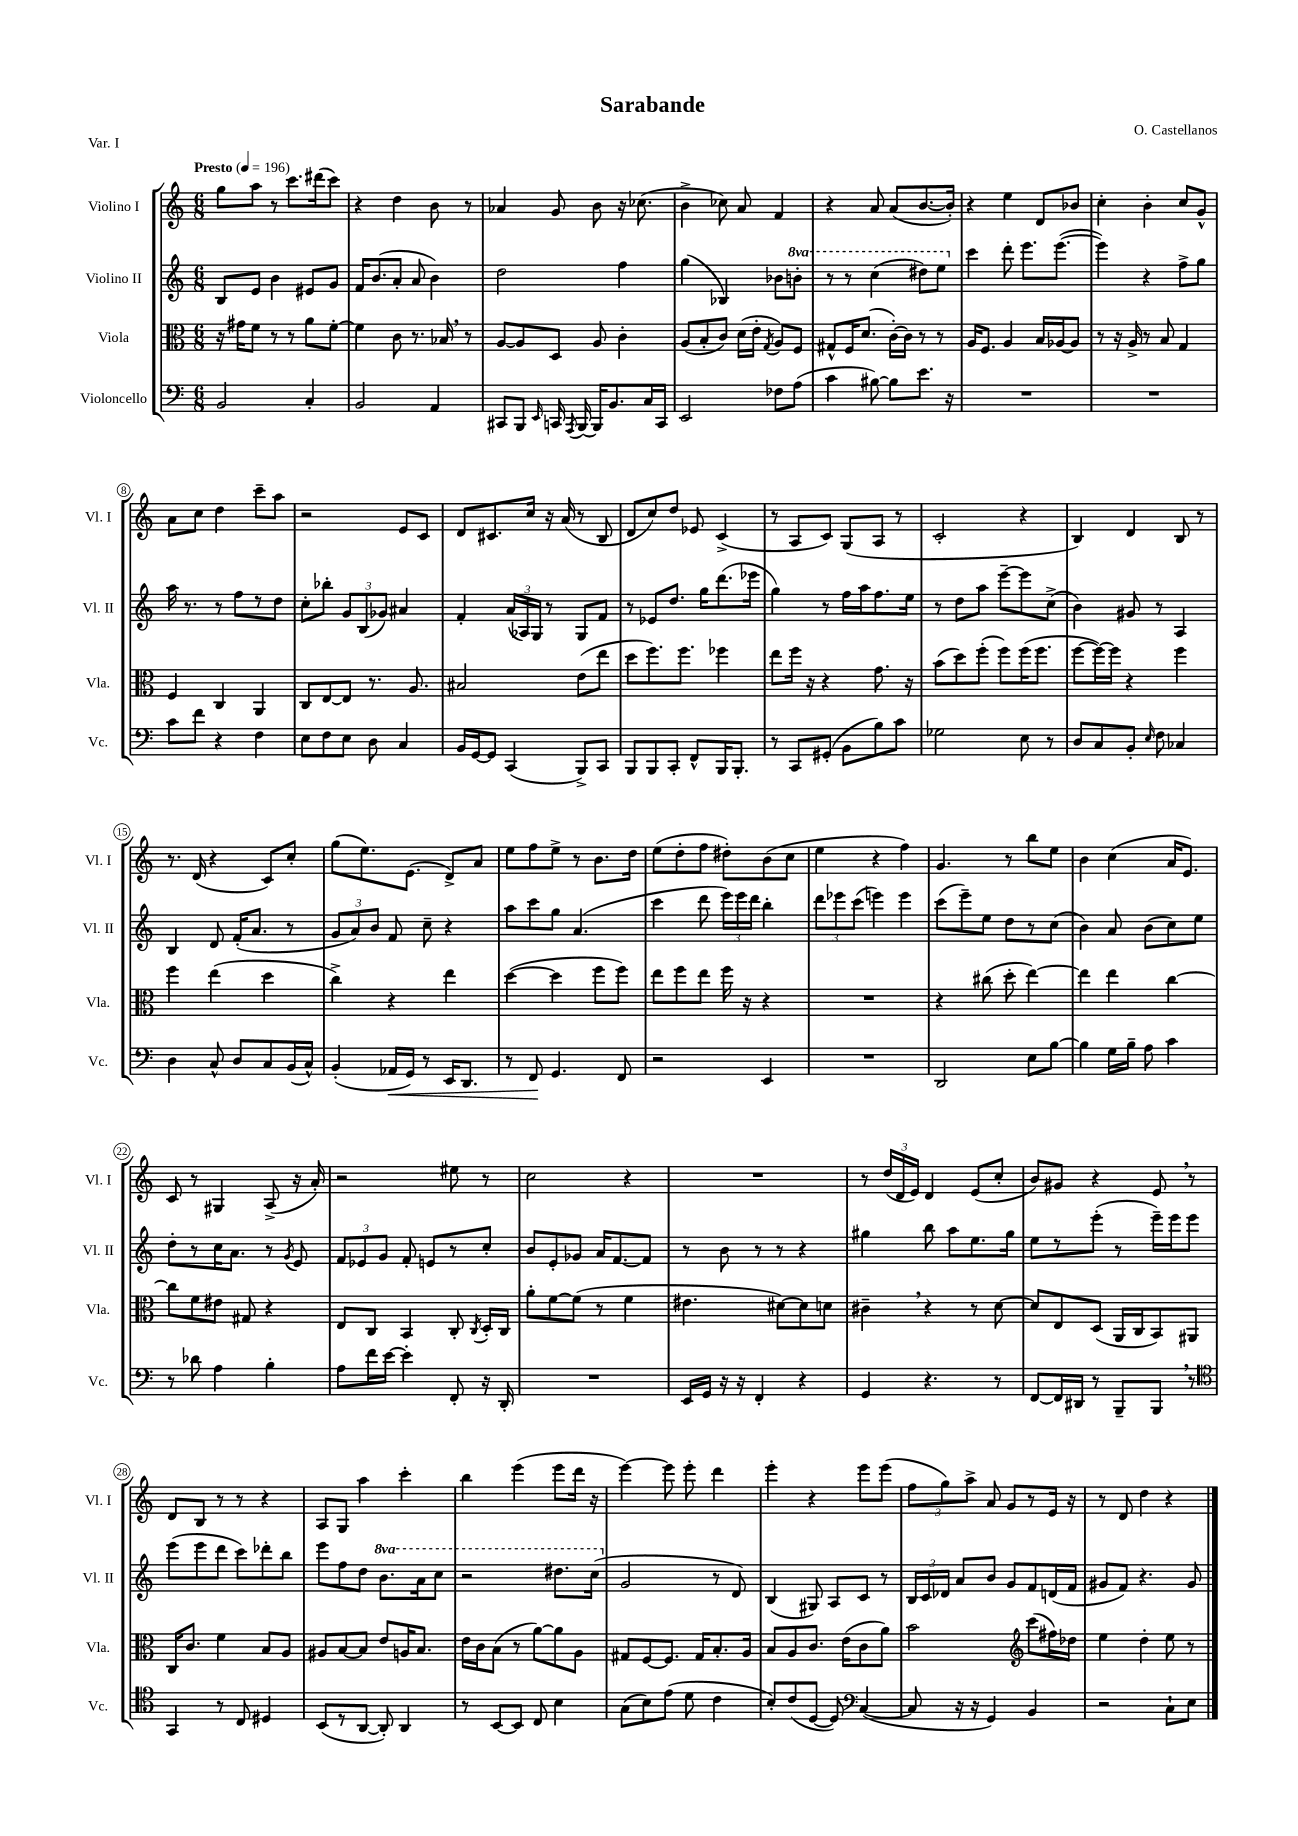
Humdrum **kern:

**kern	**dynam	**kern	**kern	**kern
*part4	*part4	*part3	*part2	*part1
*staff4	*staff4	*staff3	*staff2	*staff1
*I"Violoncello	*	*I"Viola	*I"Violino II	*I"Violino I
*I'Vc.	*	*I'Vla.	*I'Vl. II	*I'Vl. I
*clefF4	*	*clefC3	*clefG2	*clefG2
*k[]	*	*k[]	*k[]	*k[]
*M6/8	*	*M6/8	*M6/8	*M6/8
*MM196	*	*MM196	*MM196	*MM196
=1	=1	=1	=1	=1
!	!	!	!	!LO:TX:a:B:t=Presto
2BB/	.	16r	8B/L	8gg\L
.	.	16g#X\KL	.	.
.	.	8f\J	8e/J	8aa\J
.	.	8r	4b\	8r
.	.	8r	.	8.ccc\L
4C'/	.	8a\L	8e#X/L	.
.	.	.	.	(16ddd#X\k
.	.	[8f'\J	8g/J	8ccc\J)
=2	=2	=2	=2	=2
2BB/	.	4f\]	16f/KL	4r
.	.	.	(8.b/	.
.	.	8c\	8a'/J	4dd\
.	.	8.r	8a/	.
4AA/	.	.	4b\)	8b\
.	.	16B-X,/	.	.
.	.	8r	.	8r
=3	=3	=3	=3	=3
8CC#X/L	.	[8A/L	2dd\	4a-X/
8BBB/J	.	8A/]	.	.
16qqEE/	.	.	.	.
16CCn/	.	8D/J	.	8g/
8qAAA/	.	.	.	.
[16BBB/	.	.	.	.
16BBB/KL]	.	8A/	.	8b\
8.BB/	.	.	.	.
.	.	4c'\	4ff\	16r
.	.	.	.	(8.cc-X\
16C/L	.	.	.	.
16CC/JJ	.	.	.	.
=4	=4	=4	=4	=4
2EE/	.	(8A/L	(4gg\	4b^\
.	.	8B'/	.	.
.	.	8c/J)	4B-X/)	8cc-X\)
.	.	(16d\LL	.	8a/
.	.	16e'\JJ	.	.
.	.	8qG/	.	.
8F-X\L	.	8A/L)	8b-X\L	4f/
*	*	*	*8va	*
(8A\J	.	8F/J	8bbn'\J	.
=5	=5	=5	=5	=5
4c\	.	8G#X^^/L	8r	4r
.	.	16F/K	8r	.
.	.	(8.d/J	.	.
[8B#X\)	.	.	(4ccc\	8a/
8B#\L]	.	[16c'\LL)	.	(8a/L
.	.	16c\JJ]	.	.
8.e\J	.	8r	8ddd#X\L)	[8.b/
.	.	8r	8eee\J	.
16r	.	.	.	16b'/Jk])
=6	=6	=6	=6	=6
*	*	*	*X8va	*
2.r	.	16A/KL	4ccc\	4r
.	.	8.F/J	.	.
.	.	4A/	8ddd'\	4ee\
.	.	.	8.eee\L	.
.	.	16B/LL	.	8d/L
.	.	[16A-X/J	([8.eee\J	.
.	.	8A-/J]	.	8b-X/J
=7	=7	=7	=7	=7
2.r	.	8r	4eee\])	4cc'\
.	.	16r	.	.
.	.	16A^/	.	.
.	.	8r	4r	4b'\
.	.	8B/	.	.
.	.	4G/	8ff^\L	8cc/L
.	.	.	8gg\J	8g^^/J
!!LO:LB:g=z
=8	=8	=8	=8	=8
8c\L	.	4F/	16aa\	8a\L
.	.	.	8.r	.
8f\J	.	.	.	8cc\J
4r	.	4C/	8r	4dd\
.	.	.	8ff\L	.
4F\	.	4AA/	8r	8ccc~\L
.	.	.	8dd\J	8aa\J
=9	=9	=9	=9	=9
8E\L	.	8C/L	8cc'\L	2r
8F\	.	[8E/	8bb-X'\J	.
8E\J	.	8E/J]	12g/L	.
.	.	.	(12B/	.
8D\	.	8.r	.	.
.	.	.	12g-X/J)	.
4C/	.	.	4a#X/	8e/L
.	.	8.A/	.	.
.	.	.	.	8c/J
=10	=10	=10	=10	=10
16BB/LL	.	2B#X/	4f'/	8d/L
[16GG/J	.	.	.	.
8GG/J]	.	.	.	8.c#X/
(4CC/	.	.	(24a/LL	.
.	.	.	24A-X/)	.
.	.	.	.	16cc/Jk
.	.	.	24G/JJ	.
.	.	.	8r	16r
.	.	.	.	(16a/
8BBB^/L)	.	(8e\L	8G/L	8r
8CC/J	.	8ee\J	8f/J	8B/
=11	=11	=11	=11	=11
8BBB/L	.	8dd\L	8r	8d/L
8BBB/	.	8.ff\)	8e-X/L	8cc/)
8CC'/J	.	.	8.dd/J	8dd/J
.	.	8.ff\J	.	.
8FF^^/L	.	.	.	8e-X/
.	.	.	16gg\KL	.
16BBB/K	.	4ff-X\	(8.ddd\	(4c^/
8.BBB'/J	.	.	.	.
.	.	.	16eee-X\Jk	.
=12	=12	=12	=12	=12
8r	.	8ee\L	4gg\)	8r
8CC/L	.	16ff\Jk	.	8A/L
.	.	16r	.	.
(8GG#X'/J	.	4r	8r	8c/J)
8BB\L	.	.	16ff\LL	(8G/L
.	.	.	16aa\J	.
8B\)	.	8.g\	8.ff\	8A/J
8c\J	.	.	.	8r
.	.	16r	16ee\Jk	.
=13	=13	=13	=13	=13
2G-X\	.	(8b\L	8r	2c'/
.	.	8dd\)	8dd\L	.
.	.	(8ff'\J	8aa\J	.
.	.	8ff\L)	[8eee~\L	.
8E\	.	(16ff\K	8eee\]	4r
.	.	8.ff\J	.	.
8r	.	.	(8cc^\J	.
=14	=14	=14	=14	=14
8D/L	.	[8ff\L	4b\)	4B/)
8C/	.	16ff\L_)	.	.
.	.	16ff\JJ]	.	.
8BB'/J	.	4r	8g#X/	4d/
16qqE/	.	.	.	.
8F\	.	.	8r	.
4C-X/	.	4ff\	4A/	8B/
.	.	.	.	8r
!!LO:LB:g=z
=15	=15	=15	=15	=15
4D\	.	4ff\	4B/	8.r
.	.	.	.	(16d/
8C^^/	.	(4ee\	8d/	4r
8D/L	.	.	(16f'/KL	.
.	.	.	8.a/J	.
8C/	.	4dd\	.	8c/L)
(16BB/L	.	.	8r	8cc'/J
16C^^/JJ)	.	.	.	.
=16	=16	=16	=16	=16
(4BB'/	.	4cc^\)	12g/L	(8gg\L
.	.	.	12a/)	.
.	.	.	.	8.ee\)
.	.	.	12b/J	.
!	!LO:HP:b	!	!	!
16AA-X/LL	<	4r	8f/	.
16GG/JJ)	.	.	.	(8.e\J
8r	.	.	8cc~\	.
16EE/KL	.	4ee\	4r	8d^/L)
8.DD/J	.	.	.	.
.	.	.	.	8a/J
=17	=17	=17	=17	=17
8r	.	([4dd\	8aa\L	8ee\L
8FF/	.	.	8ccc\	8ff\
4.GG/	[	4dd\]	8gg\J	8ee^\J
.	.	.	(4.a/	8r
.	.	8ff\L	.	8.b\L
8FF/	.	8ff\J)	.	.
.	.	.	.	16dd\Jk
=18	=18	=18	=18	=18
2r	.	8ee\L	4ccc\	(8ee\L
.	.	8ff\	.	8dd'\
.	.	8ee\J	8ddd\	8ff\J
.	.	16ff\	24eee\LL)	8dd#X'\L)
.	.	.	24eee\	.
.	.	16r	.	.
.	.	.	24ddd\JJ	.
4EE/	.	4r	4bb'\	(8b\
.	.	.	.	8cc\J
=19	=19	=19	=19	=19
2.r	.	2.r	12ddd\L	4ee\
.	.	.	12eee-X\	.
.	.	.	(12ccc\J	.
.	.	.	4eeen\)	4r
.	.	.	4eee\	4ff\)
=20	=20	=20	=20	=20
2DD/	.	4r	(8ccc\L	4.g/
.	.	.	8eee~\)	.
.	.	(8cc#X\	8ee\J	.
.	.	8dd'\	8dd\L	8r
8E\L	.	[4ee\)	8r	8bb\L
[8B\J	.	.	(8cc\J	8ee\J
=21	=21	=21	=21	=21
4B\]	.	4ee\]	4b\)	4b\
16G\LL	.	4ee\	8a/	(4cc\
16B~\JJ	.	.	.	.
8A\	.	.	(8b\L	.
4c\	.	[4cc\	8cc\)	16a/KL
.	.	.	.	8.e/J)
.	.	.	8ee\J	.
!!LO:LB:g=z
=22	=22	=22	=22	=22
8r	.	8cc\L]	8dd'\L	8c/
8d-X\	.	8f\	8r	8r
4A\	.	8e#X\J	16cc\K	4G#X/
.	.	.	8.a\J	.
.	.	8G#X/	.	.
4B'\	.	4r	8r	(8A^/
.	.	.	8qg/	.
.	.	.	8e/	16r
.	.	.	.	16a'/)
=23	=23	=23	=23	=23
8A\L	.	8E/L	12f/L	2r
.	.	.	12e-X/	.
16f\L	.	8C/J	.	.
.	.	.	12g/J	.
[16e\JJ	.	.	.	.
4e'\]	.	4BB/	8f'/	.
.	.	.	8en/L	.
8FF'/	.	8C'/	8r	8ee#X\
.	.	8qC/	.	.
16r	.	16D'/LL	8cc'/J	8r
16DD'/	.	16C/JJ	.	.
=24	=24	=24	=24	=24
2.r	.	8a'\L	8b/L	2cc\
.	.	[8f\	8e'/	.
.	.	(8f\J]	8g-X/J	.
.	.	8r	16a/KL	.
.	.	.	[8.f/	.
.	.	4f\	.	4r
.	.	.	8f/J]	.
=25	=25	=25	=25	=25
16EE/LL	.	4.e#X\	8r	2.r
16GG/JJ	.	.	.	.
16r	.	.	8b\	.
16r	.	.	.	.
4FF'/	.	.	8r	.
.	.	[8d#X\L)	8r	.
4r	.	8d#\]	4r	.
.	.	8dn\J	.	.
=26	=26	=26	=26	=26
4GG/	.	4c#X~,\	4gg#X\	8r
.	.	.	.	(24dd/LL
.	.	.	.	24d/
.	.	.	.	24e/JJ)
4.r	.	4r	8bb\	4d/
.	.	.	8aa\L	.
.	.	8r	8.ee\	(8e/L
8r	.	[8d\	.	8cc'/J
.	.	.	16gg#\Jk	.
=27	=27	=27	=27	=27
[8FF/L	.	8d/L]	8ee\L	8b/L)
16FF/L]	.	8E/	8r	8g#X/J
16DD#X/JJ	.	.	.	.
8r	.	(8D/J	(8eee'\J	4r
8BBB~/L	.	16AA/LL	8r	.
.	.	16C/J	.	.
8BBB,/J	.	8BB/)	16eee~\LL)	8e,/
.	.	.	16eee\J	.
8r	.	8AA#X/J	8eee\J	8r
!!LO:LB:g=z
=28	=28	=28	=28	=28
*clefC4	*	*	*	*
4GG/	.	16C/KL	(8eee\L	8d/L
.	.	8.c/J	.	.
.	.	.	8eee\	8B/J
8r	.	4f\	8ddd\J	8r
8C/	.	.	8ccc\L)	8r
4D#X/	.	8B/L	8ddd-X'\	4r
.	.	8A/J	8bb\J	.
=29	=29	=29	=29	=29
(8BB/L	.	8A#X/L	8eee\L	8A/L
8r	.	[8B/	8ff\	8G/J
[8AA/J	.	8B/J]	8dd\J	4aa\
*	*	*	*8va	*
8AA'/])	.	8e/L	8.bb\L	.
4AA/	.	16An/K	.	4ccc'\
.	.	8.B/J	16aa\k	.
.	.	.	8ccc\J	.
=30	=30	=30	=30	=30
8r	.	16e\LL	2r	4bb\
.	.	16c\J	.	.
[8BB/L	.	(8B\J	.	.
8BB/J]	.	8r	.	(4eee\
8C/	.	[8a\L)	.	.
4B\	.	8a\]	8.ddd#X\L	8eee\L
.	.	8A\J	.	16ddd\Jk
.	.	.	(16ccc\Jk	16r
=31	=31	=31	=31	=31
*	*	*	*X8va	*
(8G\L	.	8G#X/L	2g/	[4eee\)
8B\)	.	[8F/	.	.
(8e\J	.	8.F/J]	.	8eee\]
8d\	.	.	.	8eee'\
.	.	16G#/KL	.	.
4c\	.	8.B'/	8r	4ddd\
.	.	.	8d/)	.
.	.	16A/Jk	.	.
=32	=32	=32	=32	=32
8B'/L)	.	8B/L	(4B/	4eee'\
(8c/	.	8A/	.	.
[8D/J	.	8.c/J	8G#X/)	4r
8D/])	.	.	8A/L	.
.	.	(16e\KL	.	.
*clefF4	*	*	*	*
([4C/	.	8c\	8c/J	8eee\L
.	.	8a\J)	8r	(8eee\J
=33	=33	=33	=33	=33
8C/]	.	2b\	24B/LL	12ff\L
.	.	.	24c/	.
.	.	.	24d-X/JJ	12gg\)
16r	.	.	8a/L	.
.	.	.	.	12aa^\J
16r	.	.	.	.
4GG/)	.	.	8b/J	8a/
.	.	.	8g/L	8g/L
*	*	*clefG2	*	*
4BB/	.	(8ccc\L	8f/	8r
.	.	16ff#X\L)	(16dn/L	16e/Jk
.	.	16dd-X\JJ	16f/JJ	16r
=34	=34	=34	=34	=34
2r	.	4ee\	8g#X/L	8r
.	.	.	8f/J)	8d/
.	.	4dd'\	4.r	4dd\
8C`\L	.	8ee\	.	4r
8E\J	.	8r	8g#/	.
==	==	==	==	==
*-	*-	*-	*-	*-
